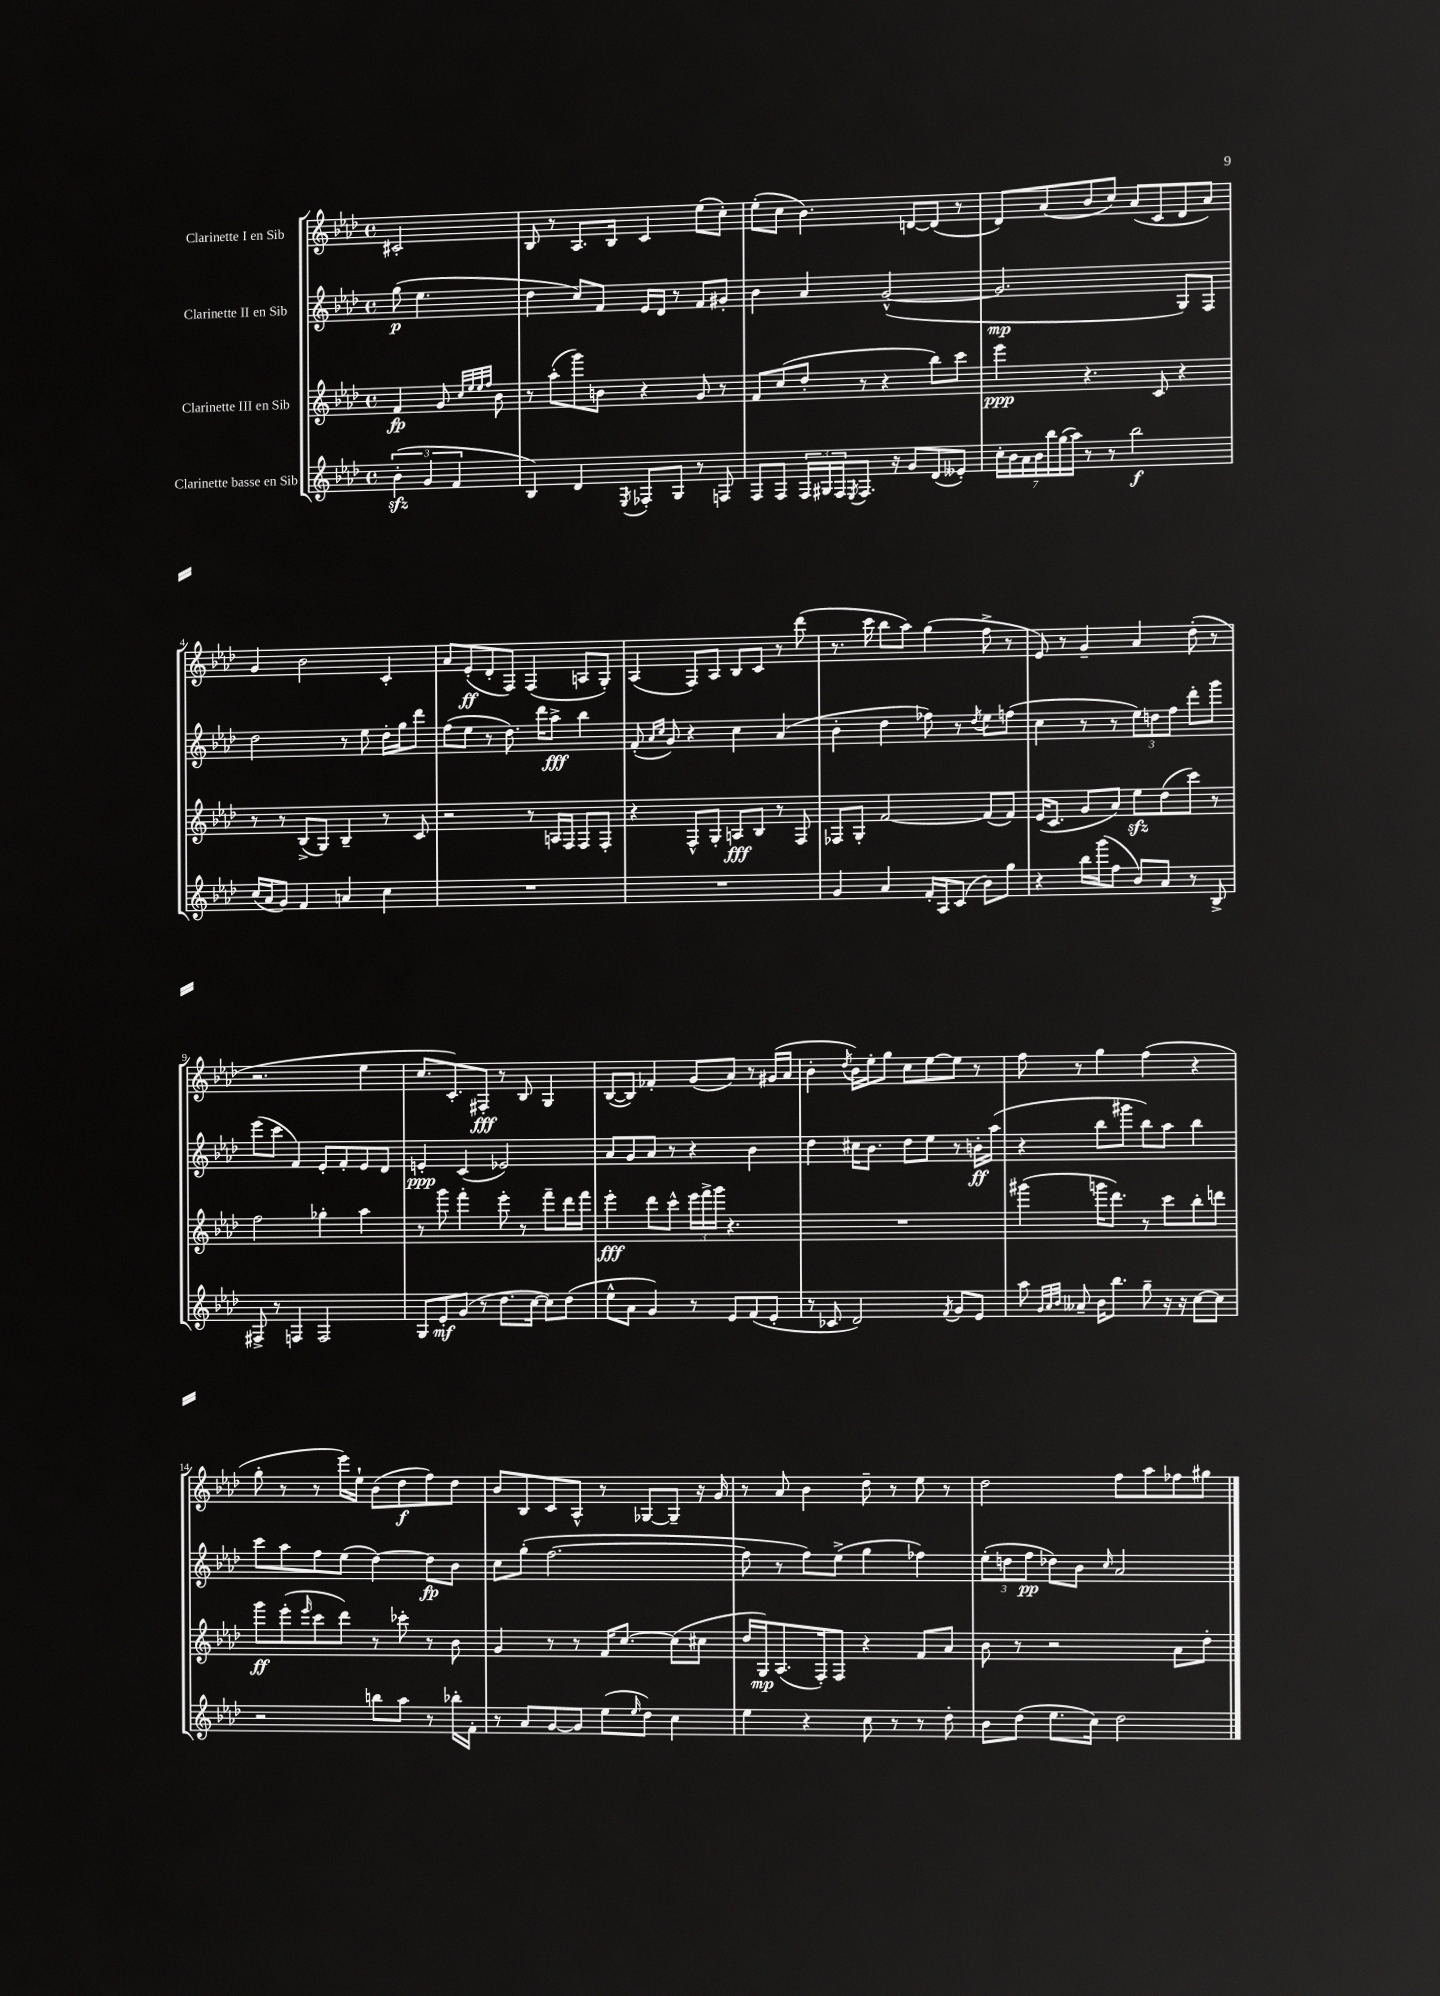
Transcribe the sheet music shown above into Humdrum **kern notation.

**kern	**kern	**kern	**kern
*staff4	*staff3	*staff2	*staff1
*clefG2	*clefG2	*clefG2	*clefG2
*k[b-e-a-d-]	*k[b-e-a-d-]	*k[b-e-a-d-]	*k[b-e-a-d-]
*M4/4	*M4/4	*M4/4	*M4/4
*met(c)	*met(c)	*met(c)	*met(c)
(6b-'\	4f/	(8gg\	2c#'/
.	.	4.ee-\	.
6g/	.	.	.
.	8g/	.	.
6f/	.	.	.
.	32qqcc/LLL	.	.
.	32qqee-/	.	.
.	32qqee-/	.	.
.	32qqff/JJJ	.	.
.	8b-\	.	.
=	=	=	=
4B-/)	8r	4dd-\	8B-/
.	(8aa-'\L	.	8r
4d-/	8ggg\)	8cc/L)	8.A-/L
.	8b\J	8f/J	.
.	.	.	16B-/Jk
8qE-/	.	.	.
8F-'/L	4r	16e-/LL	4c/
.	.	16d-/JJ	.
8G/J	.	8r	.
8r	8g/	8f/L	(8ee-\L
8F/	8r	8g#'/J	8cc'\J)
=	=	=	=
8F/L	8f/L	4b-\	(8ee-'\L
8F/J	(8cc/	.	8cc\J
24F/LL	8dd-'/J	4a-/	4.b-\)
24G#/	.	.	.
24F/J	.	.	.
8qE-/	.	.	.
8.F/J	8r	.	.
.	4r	([2g^^/	.
16r	.	.	.
8g/L	.	.	[8d/L
(8d-/	8bb-\L)	.	(8d/]J
8e--'/J)	8ccc\J	.	8r
=	=	=	=
28cc'\LL	4eee-\	2.g/]	8d-/L)
28b-\	.	.	.
28a-\	.	.	.
28b-\	.	.	.
.	.	.	(8a-/
28bb-\	.	.	.
(28gg\	.	.	.
28aa-\JJ)	.	.	.
8r	4.r	.	8b-/
8r	.	.	8cc/J)
2bb-\	.	.	(8a-/L
.	8c/	.	8c/
.	4r	8G/L)	8d-/
.	.	8F/J	8a-/J)
=	=	=	=
(16cc/LL	8r	2dd-\	4g/
16a-/J	.	.	.
8g/J)	8r	.	.
4f/	(8B-^/L	.	2b-\
.	8G/J)	.	.
4a/	4B-~/	8r	.
.	.	8ee-\	.
4cc\	8r	16dd-'\LL	4c'/
.	.	16gg\J	.
.	8c/	8ddd-\J	.
=	=	=	=
1r	2r	(8ff\L	8a-/L
.	.	8ee-\J	(8e-'/
.	.	8r	8d-'/
.	.	8.dd-\)	8F/J)
.	8r	.	(4F/
.	.	16ddd-\LK	.
.	16A/LL	8aa-^\J	.
.	16F/JJ	.	.
.	8F/L	4bb-\	8A/L
.	8F'/J	.	8G'/J)
=	=	=	=
1r	4r	(8f'/	(4A-/
.	.	16qqa-/LL	.
.	.	16qqcc/JJ	.
.	.	8g/)	.
.	8F^^/L	4r	8F/L)
.	8G'/J	.	8A-/J
.	8A/L	4cc\	8B-/L
.	8B-/J	.	8c/J
.	8r	(4a-/	8r
.	8F/	.	(8ddd-\
=	=	=	=
4g/	8F-/L	4b-'\	8.r
.	8G'/J	.	.
.	.	.	16ccc\
4a-/	[2f/	4dd-\	8bb-\L
.	.	.	8aa-\J)
16f'/LL	.	8ff-\)	(4gg\
16A-/J	.	.	.
(8c/J	.	8r	.
.	.	8qdd-/	.
8b-\L)	(8f/]L	8ee-\L	8ff^\
8gg\J	8f/J)	(8ff\J	8r
=	=	=	=
4r	(16e-/LK	4cc\	8e-/)
.	8.c/J	.	.
.	.	.	8r
16bb-\LL	8g/L	8r	4g~/
(16ggg\J	.	.	.
8ff\J	8a-/J)	8r	.
8b-/L)	8ee-\L	12ee-\L)	4a-/
.	.	12dd\	.
8a-/J	(8dd-\	.	.
.	.	12ff\J	.
8r	8ccc\J)	8ddd-'\L	(8dd-'\
8B-^/	8r	8ggg\J	8r
=	=	=	=
8F#^/	2ff\	(8eee-\L	2.r
8r	.	8ccc\J	.
4F/	.	4f/)	.
2F/	4gg-'\	8e-'/L	.
.	.	8f'/	.
.	4aa-\	8e-/	4ee-\
.	.	8d-/J	.
=	=	=	=
8G/L	8r	4e'/	8.cc/L
8e-'/	8ggg\	.	.
.	.	.	8.c'/)
(8g/J	4fff'\	(4c/	.
8r	.	.	8F#'/J
8.dd-\L	8eee-'\	2e-/)	8r
.	8r	.	8B-/
[16cc\Jk	.	.	.
8cc\]L)	8fff~\L	.	4G/
(8dd-\J	16ddd-\L	.	.
.	16fff\JJ	.	.
=	=	=	=
8ee-^^\L	4eee-'\	8a-/L	([8B-/L
8a-\J	.	8g/	8B-/]J)
4g/)	8ddd-\L	8a-/J	4f-'/
.	8ccc^^\J	8r	.
8r	24eee-\LL	4r	(8g/L
.	24fff^\	.	.
.	24ggg\JJ	.	.
8e-/L	4.r	.	8a-/J)
(8f/	.	4b-\	8r
8e-'/J	.	.	(16g#/LL
.	.	.	16a-/JJ
=	=	=	=
8r	1r	4dd-\	4b-'\
8c-/	.	.	.
.	.	.	8qdd-/
2d-/)	.	16cc#\LK	16b-\LL)
.	.	8.b-\J	16ee-'\J
.	.	.	8gg\J
.	.	8dd-\L	8cc\L
.	.	8ee-\J	[8ee-\
8qf/	.	.	.
8g/L	.	8r	8ee-\]J
8e-/J	.	16b'\LL	8r
.	.	(16aa-\JJ	.
=	=	=	=
8aa-\	(4ggg#\	4r	8ff\
32qqg/LLL	.	.	.
32qqa-/	.	.	.
32qqb-/JJJ	.	.	.
8a--~/	.	.	8r
16b-\LK	16ggg\LK	8bb-\L	4gg\
8.bb-\J	8.ddd-\J)	.	.
.	.	8ggg#\J	.
8gg~\	8r	8bb-\L)	(4ff\
16r	8ccc\L	8aa-\J	.
16r	.	.	.
[8cc\L	8bb-'\	4bb-\	4r
8cc\]J	8ddd\J	.	.
=	=	=	=
2r	8ggg\L	8ccc\L	8gg'\
.	(8eee-'\	8aa-\	8r
.	16qqeee-/	.	.
.	8ccc\	8ff\	8r
.	8ddd-\J)	(8ee-\J	16eee-\LL)
.	.	.	16ee-`\JJ
8bb\L	8r	[4dd-\)	(8b-\L
8aa-\J	8ccc-'\	.	8dd-\
8r	8r	8dd-\]L	8ff\)
16bb-'\LL	8b-\	8b-\J	8dd-\J
16f'\JJ	.	.	.
=	=	=	=
8r	4g/	8cc\L	8b-/L
8a-/L	.	(8gg'\J	8B-/
[8g/	8r	[2.ff\	8c/
8g/]J	8r	.	8A-^^/J
(8ee-\L	16f/LK	.	8r
.	[8.cc/J	.	.
16qqee-/	.	.	.
8dd-\J)	.	.	[8G-/L
4cc\	(8cc\]L	.	8G-~/]J
.	8cc#\J	.	16r
.	.	.	16g/
=	=	=	=
4ee-\	16dd-/LL	8ff\]	8r
.	16G/J)	.	.
.	(8.A-/	8r	8a-/
4r	.	8ff\L)	4b-\
.	16F'/k)	.	.
.	8F/J	(8ee-^\J	.
8cc\	4r	4gg\	8dd-~\
8r	.	.	8r
8r	8f/L	4ff-\)	8ee-\
8dd-'\	8a-/J	.	8r
=	=	=	=
8b-\L	8b-\	(12ee-'\L	2dd-\
.	.	12dd\	.
(8dd-\J	8r	.	.
.	.	12ff\J	.
8.ee-\L	2r	8dd-\L)	.
.	.	8b-\J	.
16cc\Jk)	.	.	.
.	.	16qqcc/	.
2dd-\	.	2a-/	8ff\L
.	.	.	8aa-\
.	8a-\L	.	8ff-\
.	8dd-'\J	.	8gg#\J
==	==	==	==
*-	*-	*-	*-
